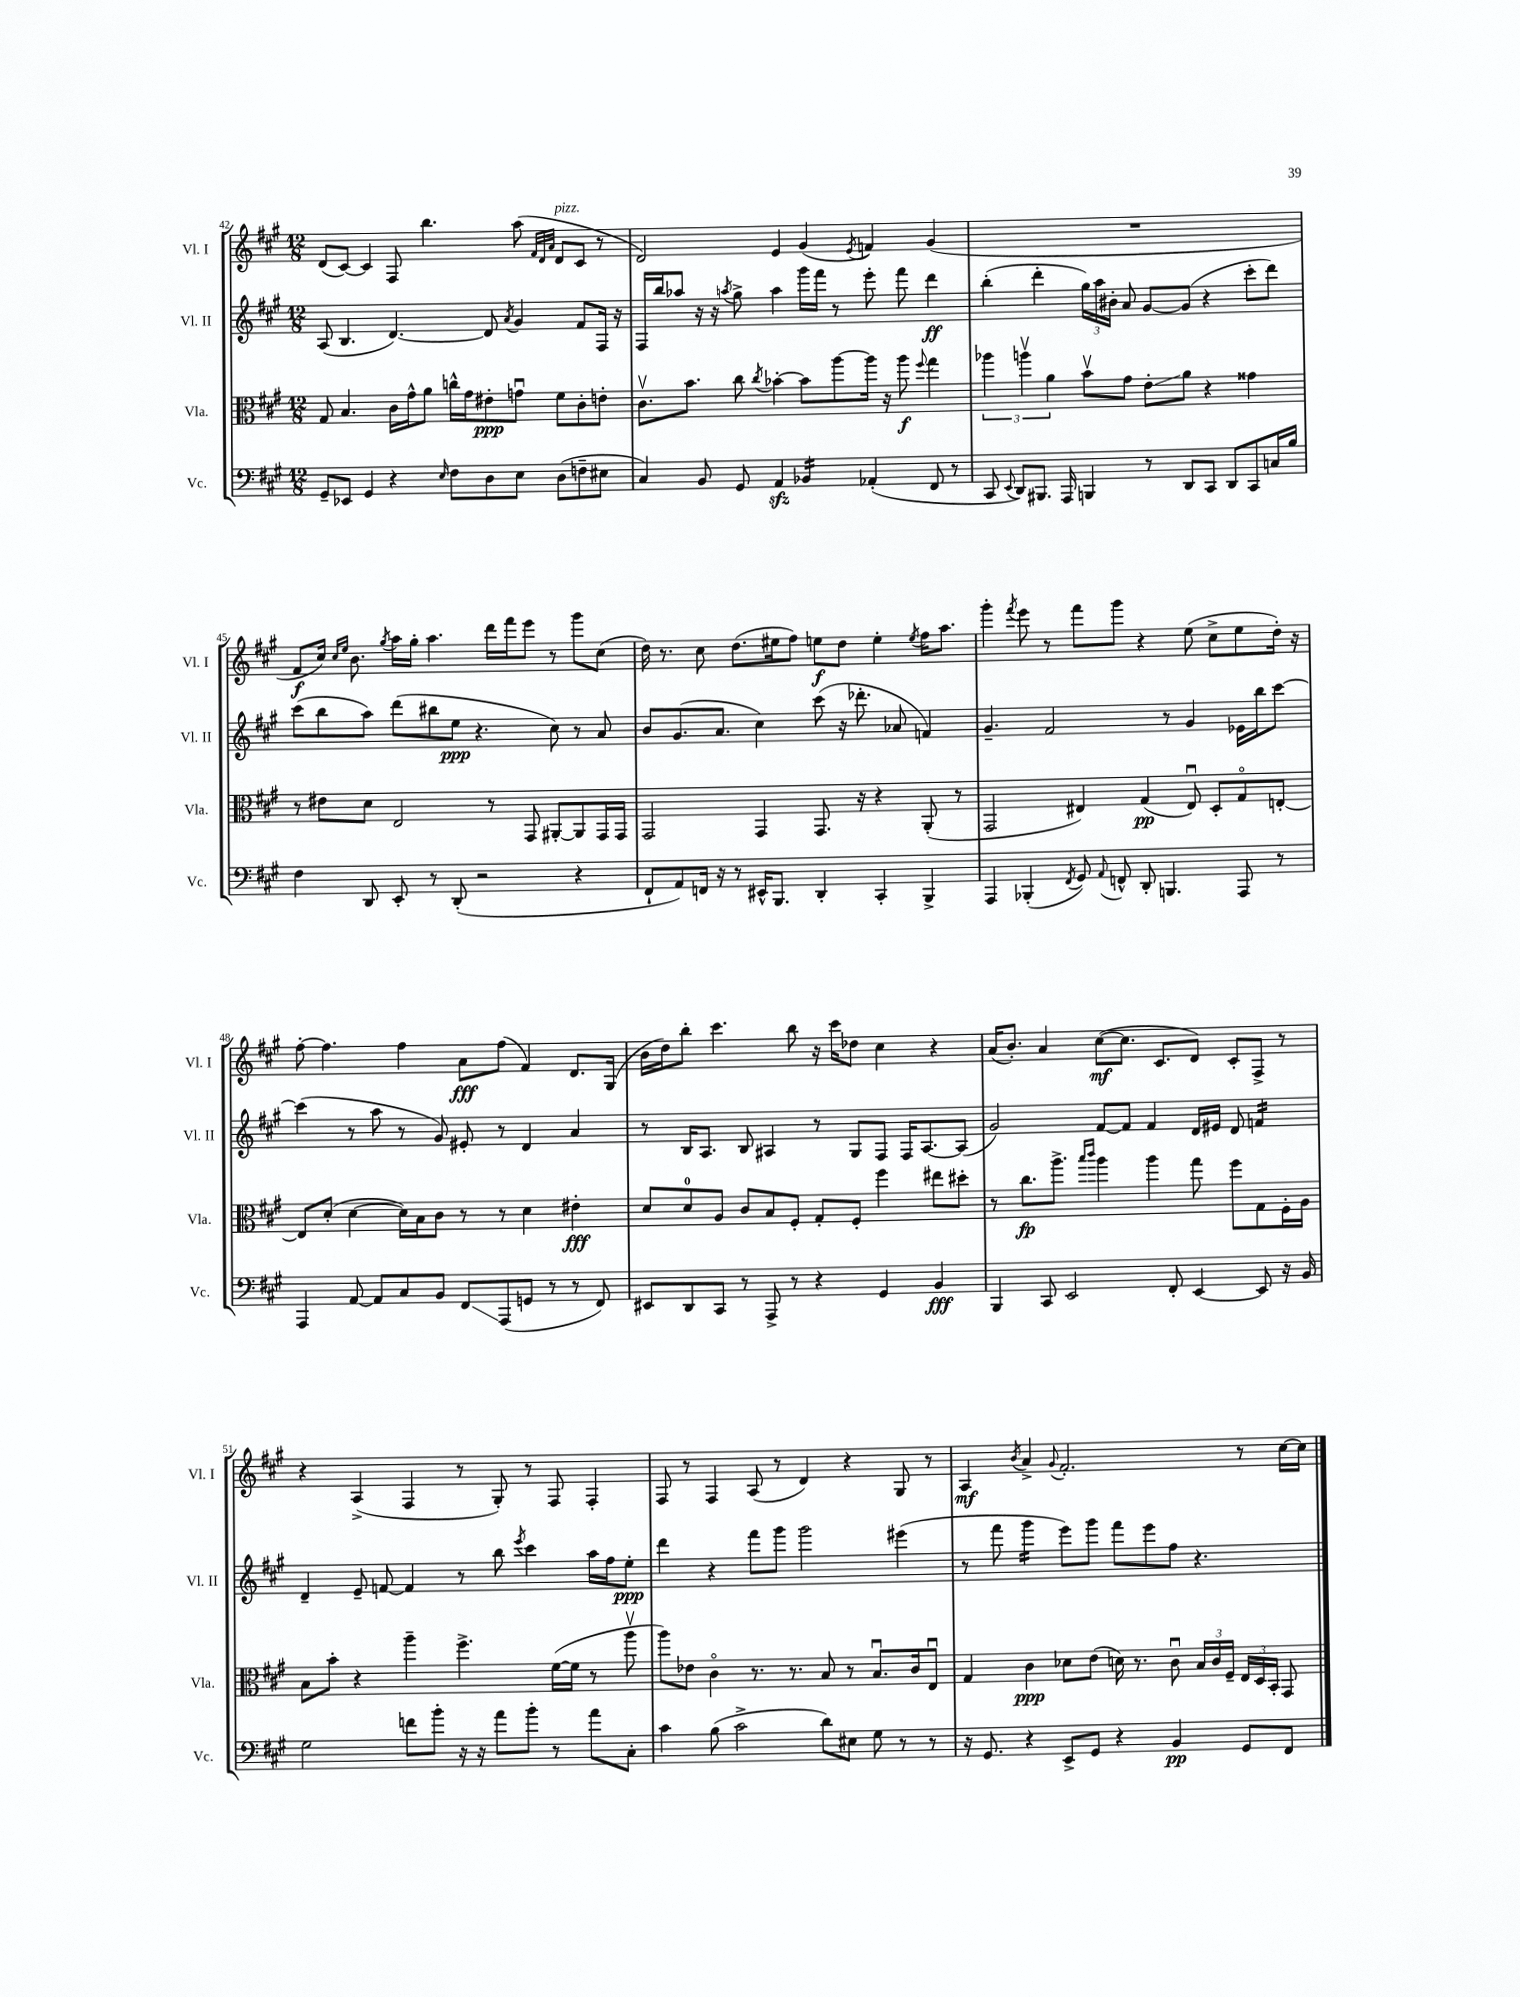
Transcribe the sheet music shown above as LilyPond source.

<<
\new StaffGroup <<
\new Staff = "s0" \with { instrumentName = "Vl. I" shortInstrumentName = "Vl. I" } {
    \clef treble \key a \major \numericTimeSignature \time 12/8
    \autoBeamOff d'8[( cis'8]~) cis'4 fis8 b''4. a''8( \grace { fis'32[ d'32 a'32] } d'8[^\markup { \italic "pizz." } cis'8] r8 |
    d'2) e'4 gis'4( \acciaccatura { e'8 } f'4) gis'4( |
    R1. |
    fis'8[\f cis''16]) \grace { cis''16[ e''16] } b'8. \acciaccatura { gis''8 } a''16[ gis''16]-. a''4. d'''16[ fis'''16 e'''8] r8 gis'''8[ cis''8]( |
    d''16) r8. cis''8 d''8.[( eis''16 fis''8]) e''8[\f d''8] e''4-. \acciaccatura { e''8 } fis''16[ a''8.] |
    gis'''4-. \acciaccatura { fis'''8 } e'''8 r8 fis'''8[ gis'''8] r4 e''8( cis''8[-> e''8 d''16]-.) r16 |
    fis''8~-. fis''4. fis''4 a'8[\fff fis''8]( fis'4) d'8.[ gis16]( |
    b'16[ d''16) b''8]-. cis'''4. b''8 r16 cis'''16[ des''8] cis''4 r4 |
    a'16[( b'8.]-.) a'4 cis''8[~\mf( cis''8.] cis'8.[ d'8]) cis'8[-. fis8]-> r8 |
    r4 a4->( fis4 r8 gis8-.) r8 fis8 fis4-. |
    fis8 r8 fis4 a8( r8 d'4) r4 gis8 r8 |
    a4\mf \acciaccatura { b'8 } a'4-> \appoggiatura { gis'8 } fis'2.-. r8 cis''16[~ cis''16] \bar "|." |
}
\new Staff = "s1" \with { instrumentName = "Vl. II" shortInstrumentName = "Vl. II" } {
    \clef treble \key a \major \numericTimeSignature \time 12/8
    \autoBeamOff a8( b4. d'4.~) d'8 \acciaccatura { a'8 } gis'4 fis'8[ fis16] r16 |
    fis16[ b''16 aes''8] r16 r16 \acciaccatura { a''8 } gis''8-> a''4 gis'''16[ fis'''16] r8 e'''8-. fis'''8 d'''4\ff |
    b''4-.( d'''4-. \tuplet 3/2 { gis''16[) a''16 bis'16]-. } a'8 gis'8[~ gis'8]( r4 cis'''8[-. d'''8]) |
    cis'''8[( b''8 a''8]) d'''8[( bis''8 e''8]\ppp r4. cis''8) r8 a'8 |
    b'8[ gis'8.( a'8.] cis''4) cis'''8( r16 des'''8.-. aes'8 f'4) |
    gis'4.-- fis'2 r8 gis'4 ees'16[ b''16 cis'''8]~ |
    cis'''4( r8 a''8 r8 gis'8) eis'8-. r8 d'4 a'4 |
    r8 b16[ a8.] b8 ais4 r8 gis8[ fis8] fis16[ ais8.~ ais8]( |
    gis'2) fis'8[~ fis'8] fis'4 d'16[ eis'16] d'8 f'4:16 |
    d'4-- e'8-- f'8~ f'4 r8 b''8 \acciaccatura { e'''8 } cis'''4 a''16[ fis''16 e''8]-.\ppp |
    d'''4 r4 fis'''8[ gis'''8] gis'''2 eis'''4( |
    r8 fis'''8 gis'''4:16 e'''8[) gis'''8] fis'''8[ e'''8 fis''8] r4. \bar "|." |
}
\new Staff = "s2" \with { instrumentName = "Vla." shortInstrumentName = "Vla." } {
    \clef alto \key a \major \numericTimeSignature \time 12/8
    \autoBeamOff gis8 b4. cis'16[ gis'16-^ a'8] c''16[-^ gis'16 eis'8-.\ppp g'8]\downbow fis'8[ cis'8-. e'8]-. |
    cis'8.[\upbow b'8.] cis''8 \acciaccatura { cis''8 } bes'4~-. bes'8[ a''8~ a''16] r16 a''8\f \appoggiatura { fis''8 } gis''4 |
    \tuplet 3/2 { aes''4 a''4\upbow a'4 } b'8[\upbow gis'8] e'8[-.\glissando a'8] r4 gisis'4 |
    r8 eis'8[ d'8] e2 r8 gis,8 ais,8[~-. ais,8 gis,16 gis,16] |
    gis,2 gis,4 gis,8. r16 r4 a,8-.( r8 |
    gis,2 eis4) gis4\pp( eis8\downbow) d8[-. gis8\flageolet e8]~-. |
    e8[ d'8]-.( d'4~ d'16[) b16 cis'8] r8 r8 d'4 eis'4-.\fff |
    d'8[ d'8-0 a8] cis'8[ b8 fis8]-. gis8[-. fis8]-. fis''4 eis''8[ dis''8]-. |
    r8 cis''8.[\fp a''8.]-> \grace { b''16[ cis'''16] } a''4 a''4 gis''8 fis''8[ gis8 fis16-. a16] |
    b8[ b'8]-. r4 a''4-- fis''4.-> fis'16[~( fis'16] r8 a''8\upbow |
    a''8[) ees'8] cis'4\flageolet r8. r8. b8 r8 b8.[\downbow cis'16 e8]\downbow |
    gis4 cis'4\ppp des'8[ e'8]( d'16) r8. cis'8\downbow \tuplet 3/2 { b16[ cis'16 fis16]-- } \tuplet 3/2 { e16[ d16 b,16]-. } gis,8 \bar "|." |
}
\new Staff = "s3" \with { instrumentName = "Vc." shortInstrumentName = "Vc." } {
    \clef bass \key a \major \numericTimeSignature \time 12/8
    \autoBeamOff gis,8[-- ees,8] gis,4 r4 \grace { e16 } fis8[ d8 e8] d8[( f8-- eis8] |
    cis4) b,8 gis,8 a,4\sfz bes,4:16 aes,4-.( fis,8 r8 |
    cis,8 \appoggiatura { e,8 } d,8[) bis,,8.] a,,16 b,,4 r8 d,8[ cis,8] d,8[ cis,8 c16 b16] |
    fis4 d,8 e,8-. r8 d,8-.( r2 r4 |
    fis,8[-! a,8) f,16] r16 r8 eis,16[-^ b,,8.] d,4-. cis,4-. b,,4-> |
    a,,4 bes,,4-.( \acciaccatura { fis,8 } gis,8) \appoggiatura { a,8 } f,8-^ d,8-. b,,4. a,,8 r8 |
    a,,4 a,8~ a,8[ cis8 b,8] fis,8[\glissando a,,8( g,8] r8 r8 fis,8) |
    eis,8[ d,8 cis,8] r8 a,,8-> r8 r4 gis,4 b,4\fff |
    b,,4 cis,8 e,2 fis,8-. e,4~ e,8 r16 b,16 |
    gis2 f'8[ b'8]-. r16 r16 a'8[ b'8]-. r8 a'8[ cis8]-. |
    cis'4 b8( cis'2-> d'8[) eis8] gis8 r8 r8 |
    r16 gis,8. r4 e,8[-> gis,8] r4 b,4\pp gis,8[ fis,8] \bar "|." |
}
>>
>>
\layout { \context { \Score currentBarNumber = #42 } }
